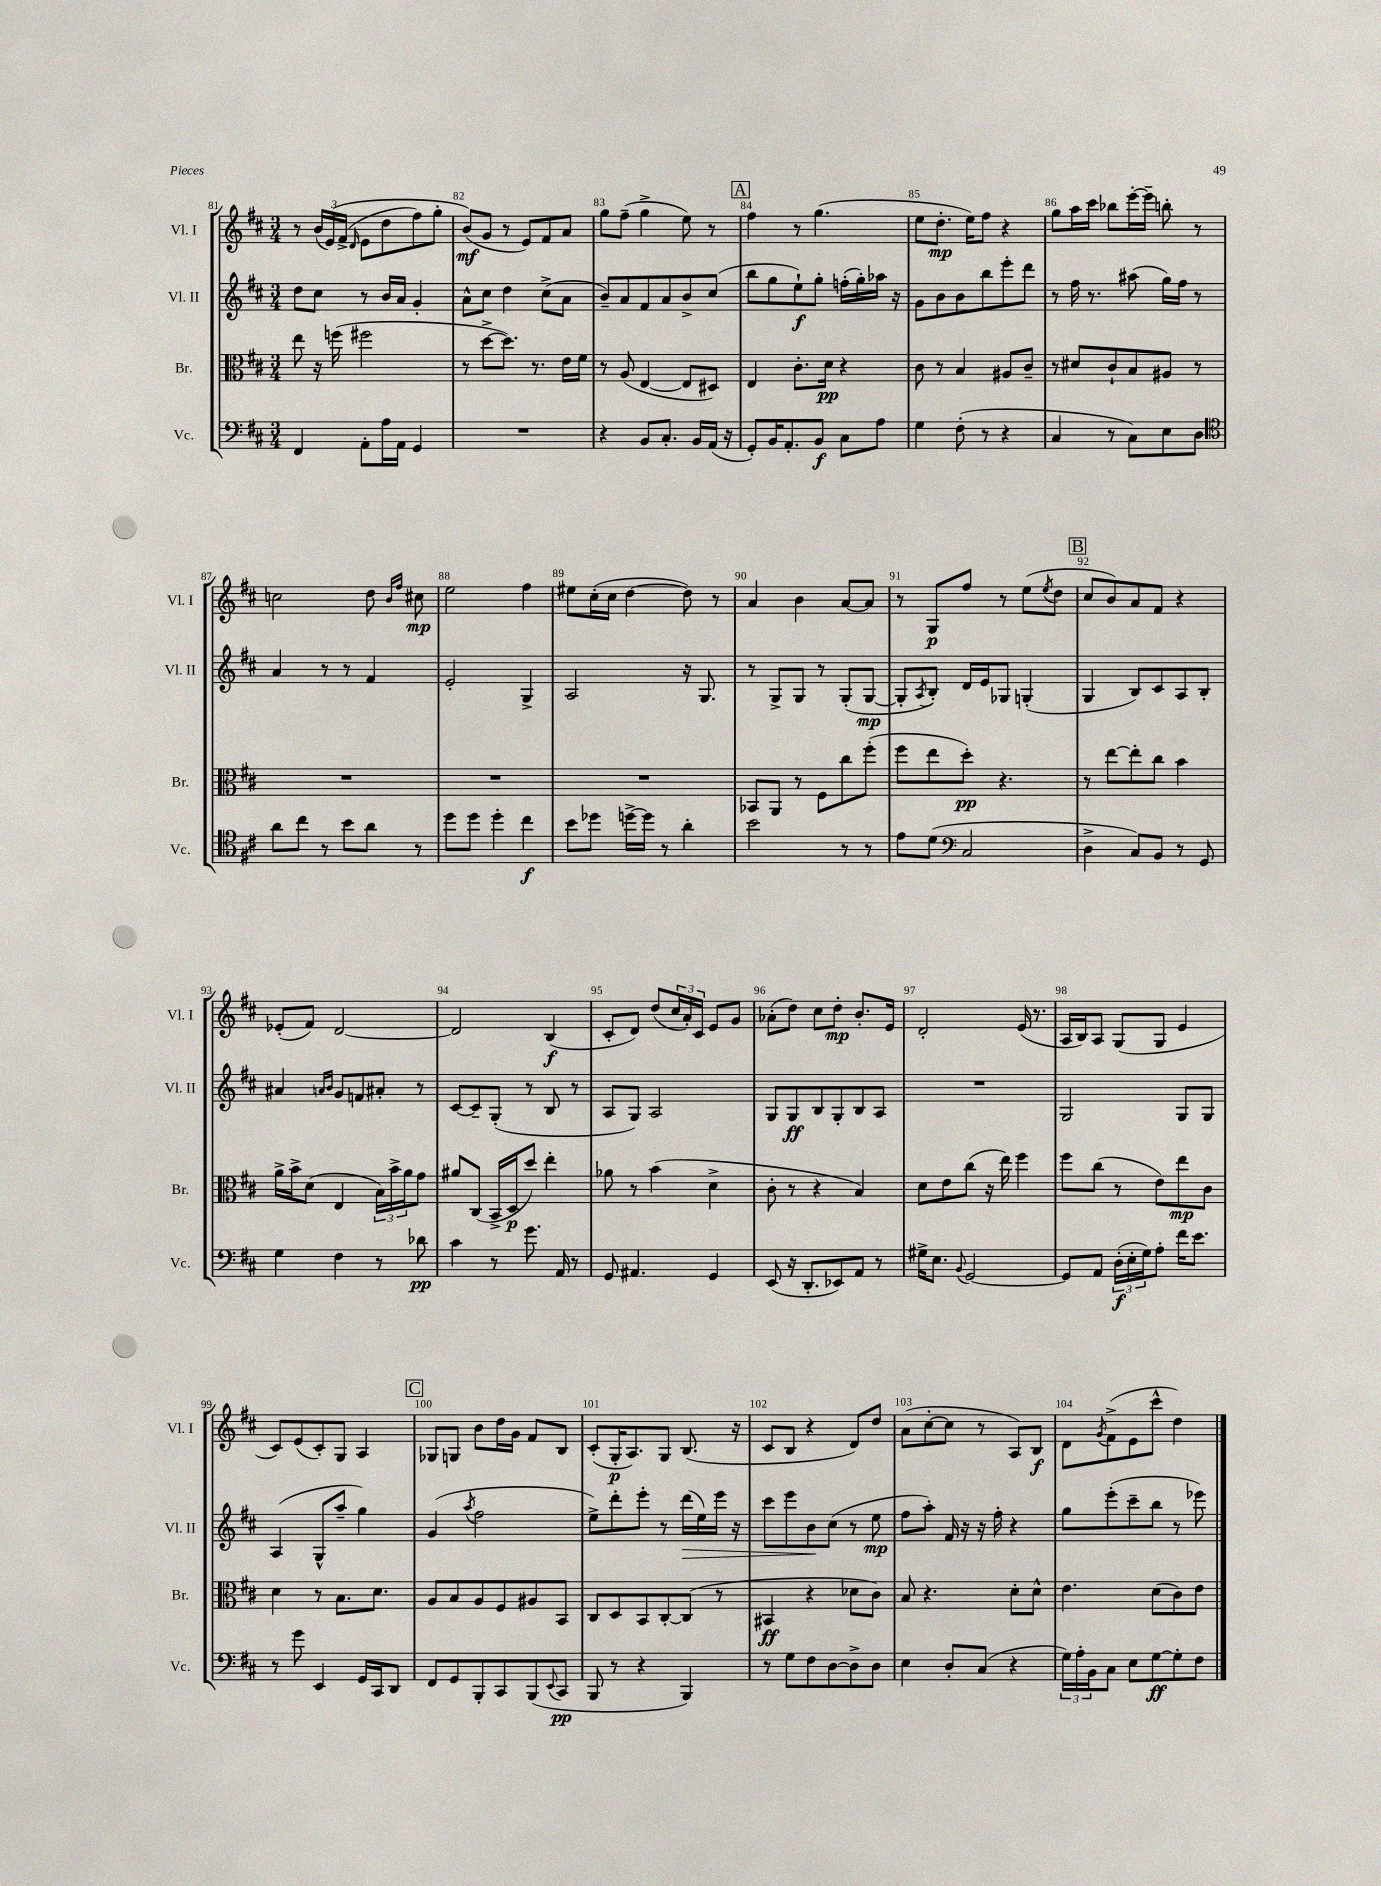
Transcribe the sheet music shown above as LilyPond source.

<<
\new StaffGroup <<
\new Staff = "s0" \with { instrumentName = "Vl. I" shortInstrumentName = "Vl. I" } {
    \clef treble \key d \major \numericTimeSignature \time 3/4
    r8 \tuplet 3/2 { b'16( e'16)\( fis'16->( } \grace { d'16 } e'8 d''8 fis''8) g''8-. |
    b'8\mf(\) g'8 r8 e'8) fis'8 a'8 |
    g''8 fis''8--( g''4-> e''8) r8 |
    \mark \markup { \box "A" } fis''4 r8 g''4.( |
    e''8 d''8.-.\mp e''16) fis''8 r4 |
    g''8 a''16 cis'''16 bes''8 e'''16~-. e'''16-- b''8-. r8 |
    c''2 d''8 \grace { b'16 fis''16 } cis''8\mp |
    e''2 fis''4 |
    eis''8 cis''16-.( cis''16 d''4~ d''8) r8 |
    a'4 b'4 a'8~ a'8 |
    r8 g8\p fis''8 r8 e''8( \acciaccatura { e''8 } d''8 |
    \mark \markup { \box "B" } cis''8 b'8) a'8 fis'8 r4 |
    ees'8-.( fis'8) d'2~ |
    d'2 b4\f( |
    cis'8-. d'8) d''8( \tuplet 3/2 { cis''16 a'16-.) cis'16 } e'8 g'8 |
    aes'8-.( d''8) cis''8 d''8-.\mp b'8.-. e'16 |
    d'2-. e'16( r8. |
    a16 b16) a8 g8( g8 e'4 |
    cis'8) e'8( cis'8-.) g8 a4 |
    \mark \markup { \box "C" } ges8 g8 b'8 d''16 g'16 fis'8 b8 |
    cis'8-.( g16-.\p a8.) g8 b8.( r16 |
    cis'8 b8 r4 d'8) d''8 |
    a'8( cis''8~-. cis''8 r8 a8) b8\f |
    d'8 \acciaccatura { g'8 } fis'8->( e'8 cis'''8-^ d''4) \bar "|." |
}
\new Staff = "s1" \with { instrumentName = "Vl. II" shortInstrumentName = "Vl. II" } {
    \clef treble \key d \major \numericTimeSignature \time 3/4
    d''8 cis''8 r8 b'16 a'16 g'4-. |
    a'8-^ cis''8 d''4 cis''8->( a'8 |
    b'8--) a'8 fis'8 a'8 b'8-> cis''8( |
    \mark \markup { \box "A" } b''8 g''8 e''8-!\f) g''8-. f''16-.( g''16-.) aes''16 r16 |
    g'8 b'8 b'8 b''8 e'''8-. d'''8 |
    r8 fis''16 r8. ais''8( g''16) fis''16 r8 |
    a'4 r8 r8 fis'4 |
    e'2-. g4-> |
    a2 r16 g8. |
    r8 g8-> g8 r8 g8-.( g8~\mp |
    g8-. \acciaccatura { a8 } b8-.) d'16 e'16 ges8 g4-.( |
    \mark \markup { \box "B" } g4 b8) cis'8 a8 b8-. |
    ais'4 \grace { a'16 b'16 } g'8 f'8 ais'8-. r8 |
    cis'8~ cis'8-- g8-.( r8 b8 r8 |
    a8 g8) a2 |
    g8 g8\ff b8 g8-. b8 a8 |
    R2. |
    g2 g8 g8 |
    a4( g8-^ a''8-- g''4) |
    \mark \markup { \box "C" } g'4( \acciaccatura { a''8 } fis''2 |
    e''8->) d'''8-. e'''8-. r8 d'''16\>( e''16) e'''16 r16 |
    cis'''8 e'''8 b'8\! cis''8( r8 e''8\mp |
    fis''8 a''8-.) fis'16 r16 r16 fis''16-. r4 |
    g''8 e'''8-.( cis'''8-- b''8 r8 ees'''8) \bar "|." |
}
\new Staff = "s2" \with { instrumentName = "Br." shortInstrumentName = "Br." } {
    \clef alto \key d \major \numericTimeSignature \time 3/4
    e''8 r16 f''16( fis''2 |
    r8 d''8~-> d''8.) r8. e'16 fis'16 |
    r8 a8( e4~ e8 dis8) |
    \mark \markup { \box "A" } e4 cis'8.-. d'16\pp r4 |
    cis'8 r8 b4 ais8 cis'8-- |
    r8 dis'8 cis'8-! b8 ais8 r8 |
    R2. |
    R2. |
    R2. |
    bes,8 a,8 r8 fis8 cis''8 fis''8-.( |
    fis''8 e''8 d''8-.\pp) r4. |
    \mark \markup { \box "B" } r8 e''8~ e''8-. cis''8 b'4 |
    a'16-> b'16-> d'8( e4 \tuplet 3/2 { b16) b'16-> a'16 } g'8 |
    ais'8 cis8( b,16-> d16\p d''8) e''4-. |
    aes'8 r8 b'4( d'4-> |
    cis'8-. r8 r4 b4) |
    d'8 e'8 cis''8( r16 e''16) fis''4 |
    fis''8 cis''8( r8 e'8) e''8\mp cis'8 |
    d'4 r8 b8. d'8. |
    \mark \markup { \box "C" } a8 b8 a8 fis8 ais8 b,8 |
    cis8 d8 b,8 cis8~-. cis8( r8 |
    bis,4\ff r4 des'8 cis'8) |
    b8 r4. d'8-. d'8-^ |
    e'4. d'8( cis'8) e'8 \bar "|." |
}
\new Staff = "s3" \with { instrumentName = "Vc." shortInstrumentName = "Vc." } {
    \clef bass \key d \major \numericTimeSignature \time 3/4
    fis,4 a,8-. a16 a,16 g,4 |
    R2. |
    r4 b,8 cis8.-. b,16 a,16( r16 |
    \mark \markup { \box "A" } g,8-.) b,16 a,8.-. b,8\f cis8 a8 |
    g4 fis8-.( r8 r4 |
    cis4 r8 cis8) e8 d8 |
    \clef tenor a'8 cis''8 r8 b'8 a'8 r8 |
    d''8 d''8 d''4-. cis''4\f |
    b'8 des''8 d''16~-> d''16 r8 a'4-. |
    b'2 r8 r8 |
    e'8 d'8( \clef bass cis2 |
    \mark \markup { \box "B" } d4-> cis8) b,8 r8 g,8 |
    g4 fis4 r8 des'8\pp |
    cis'4 r8 g'8. a,16 r8 |
    g,8 ais,4. g,4 |
    e,8( r16 d,8.-. ees,8) a,8 r8 |
    gis16-> e8. \appoggiatura { b,8 } g,2~ |
    g,8 a,8 \tuplet 3/2 { d16-.\f( e16-. g16) } a8-. fis'16 e'8. |
    r8 g'8 e,4 g,16 cis,16 d,8 |
    \mark \markup { \box "C" } fis,8 g,8 b,,8-. cis,8 b,,8( \appoggiatura { e,8 } cis,8\pp |
    b,,8 r8 r4 b,,4) |
    r8 g8 fis8 d8~ d8-> d8 |
    e4 d8-. cis8( r4 |
    \tuplet 3/2 { g16) a16-. b,16 } cis8 e8 g8~\ff g8-. fis8 \bar "|." |
}
>>
>>
\layout { \context { \Score currentBarNumber = #81 \override BarNumber.break-visibility = ##(#f #t #t) barNumberVisibility = #all-bar-numbers-visible } }
